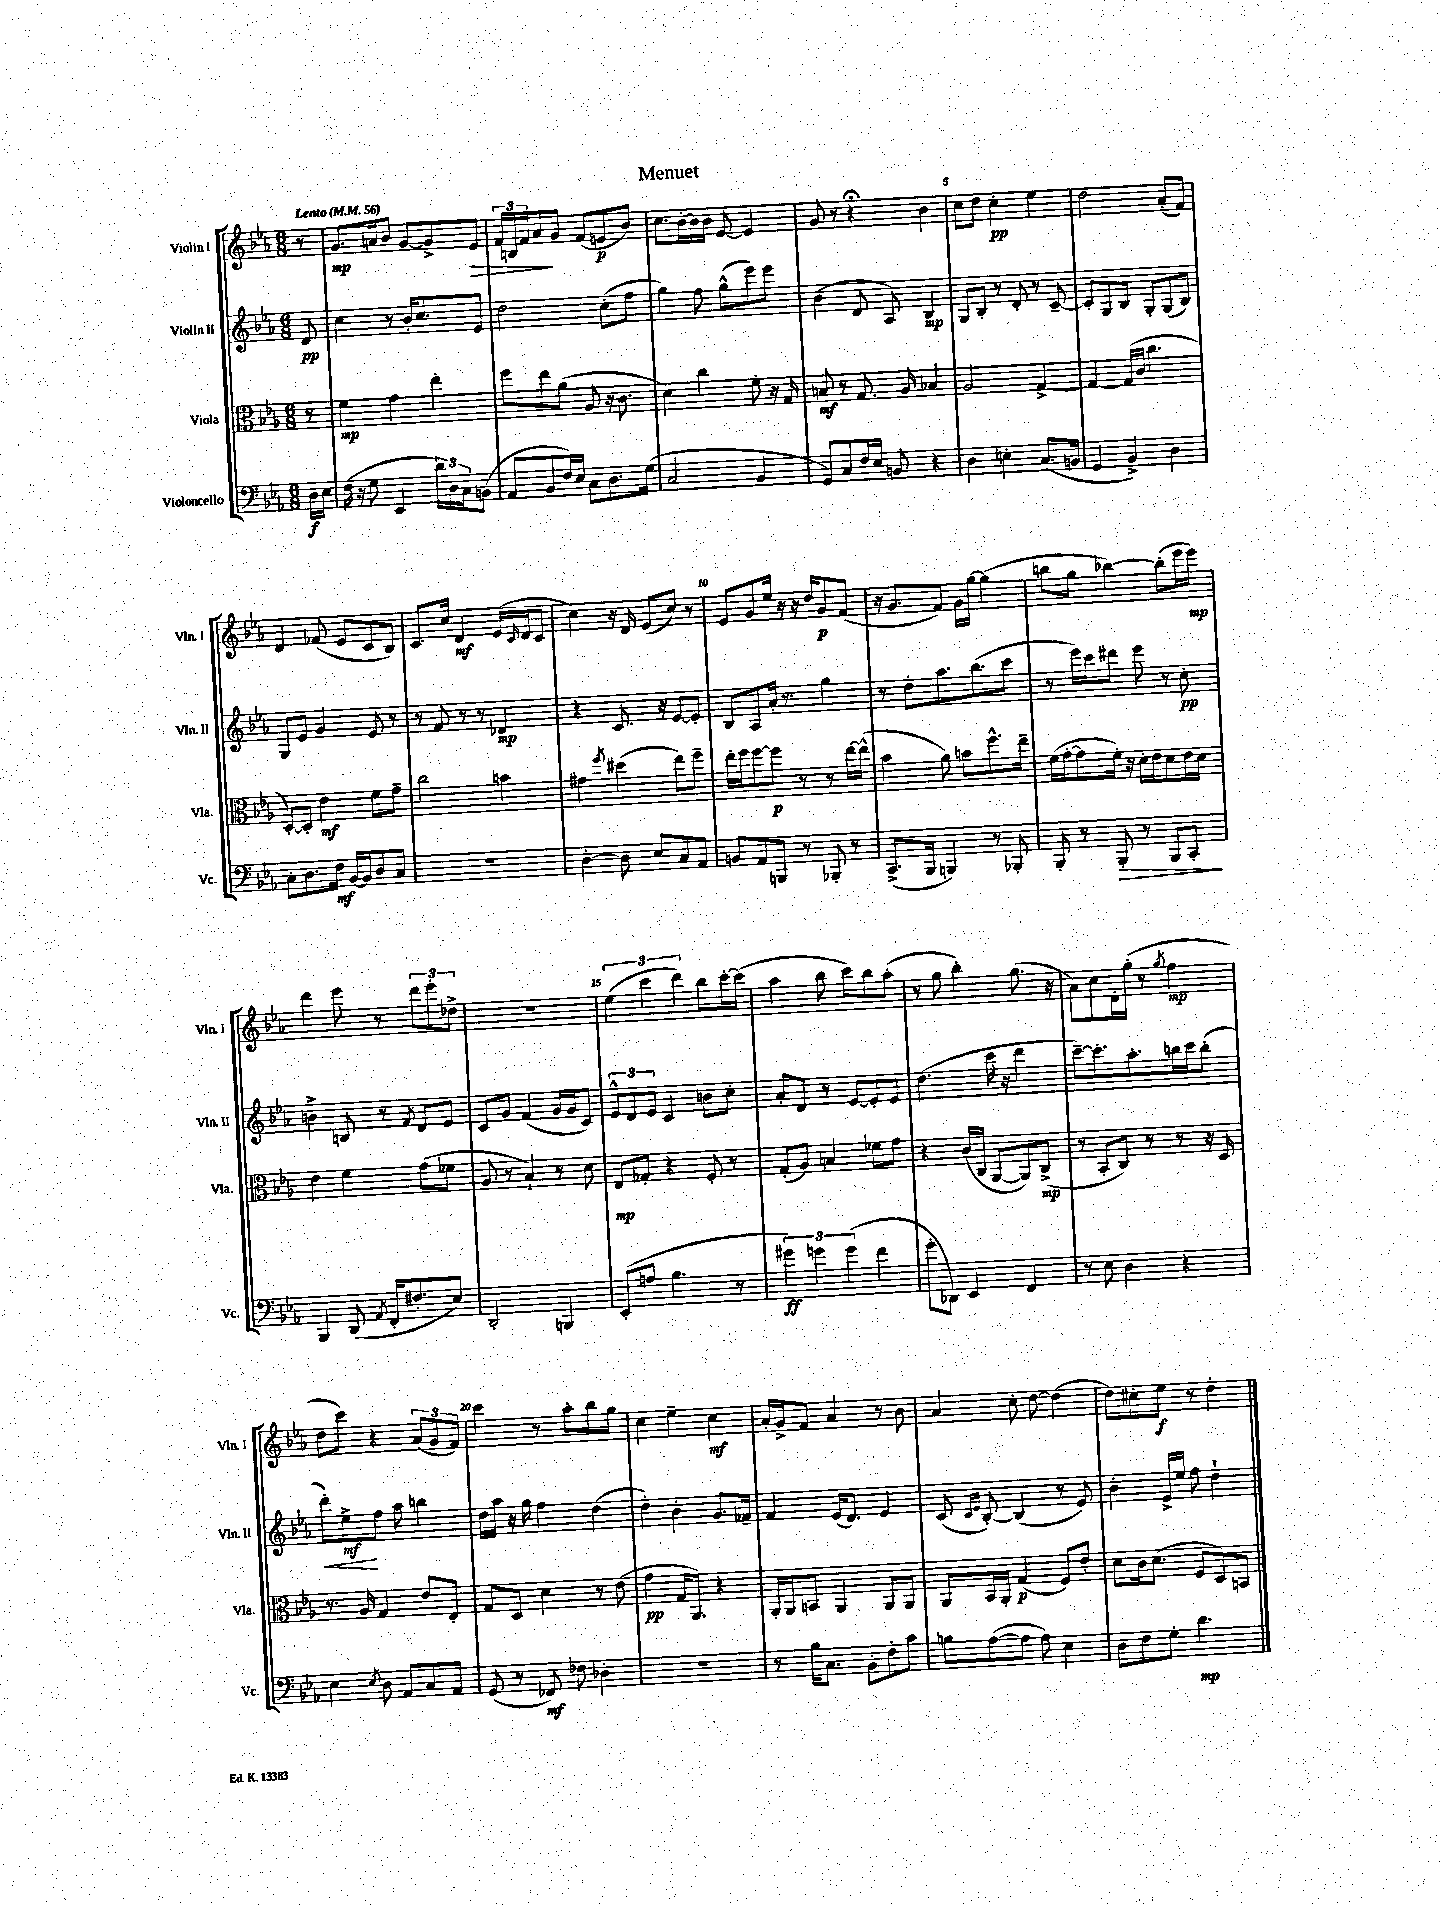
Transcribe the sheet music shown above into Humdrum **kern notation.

**kern	**kern	**kern	**kern
*staff4	*staff3	*staff2	*staff1
*clefF4	*clefC3	*clefG2	*clefG2
*k[b-e-a-]	*k[b-e-a-]	*k[b-e-a-]	*k[b-e-a-]
*M6/8	*M6/8	*M6/8	*M6/8
*MM56	*MM56	*MM56	*MM56
16D	8r	8d	8r
16E-	.	.	.
=	=	=	=
(16F	4f	4cc	8.g
16r	.	.	.
8G	.	.	.
.	.	.	16a
4EE-	4g	8r	8b-
.	.	16b-'	[8g
.	.	8.cc	.
24d)	4ee-'	.	8g^]
24D	.	.	.
24C	.	.	.
(8BB	.	8e-	8e-
=	=	=	=
8AA-	8ff	2dd	24f
.	.	.	24B
.	.	.	24f
8BB-	8ee-	.	8a-
16F)	(8a-	.	8g
16E-	.	.	.
8C	8A-	.	(8f
8.D	16r	(8cc'	8e
.	8.c	.	.
.	.	8ff	8b-)
(16G	.	.	.
=	=	=	=
2C	4d)	4gg)	8.cc
.	.	.	[16b-'
.	4cc	8ff	16b-]
.	.	.	16b-
.	.	(8gg^^	[8e-
4BB-	8f'	8eee-)	4e-]
.	16r	8eee-	.
.	16G	.	.
=	=	=	=
8GG)	8B	(4b-	8g
8C	8r	.	8r
16F	8.G	8d	4r;
16E-	.	.	.
8BB	.	8A-)	.
.	16A-	.	.
4r	4B-	4B-	4b-
=	=	=	=
4D	2A-	8G	8cc
.	.	8B-'	8dd
4E'	.	8r	4cc'
.	.	8d'	.
(8.C	[4G^	8r	4ee-
.	.	[8c~	.
16BB	.	.	.
=	=	=	=
4GG	4G_	8c']	2dd
.	.	8G	.
4BB-^)	(16G]	8B-	.
.	16c	.	.
.	4.cc	8G'	.
4D	.	(8G	(8a-'
.	.	8B-)	8f)
=	=	=	=
8C'	[8D')	8G	4d
8.D	8D']	8e-	.
.	4e-	4g	(8f-
16F	.	.	.
[16BB-	.	.	8e-
16BB-]	.	.	.
8D	8f	8e-	8c
8C	8g~	8r	8B-)
=	=	=	=
2.r	2cc	8r	8.c
.	.	8f	.
.	.	.	16cc
.	.	8r	4d
.	.	8r	.
.	4b	4d-	(16e-
.	.	.	16qqc
.	.	.	16d
.	.	.	8c
=	=	=	=
[4D'	4g#	4r	4cc)
.	8qff	.	.
8D]	(4dd#	8.c	16r
.	.	.	16d
8E-	.	.	(8e-
.	.	16r	.
8C	8ee-)	[8e-	8cc)
8AA-	8ff~	8e-']	8r
=	=	=	=
8BB	16ee-'	8B-	8e-
.	16ff	.	.
8AA-	[8ff	8A-	8g
8BBB	8ff]	16a-'	16ee-
.	.	8.r	16r
8r	8r	.	16r
.	.	.	16dd
8BBB-'	8r	4gg	8g
8r	[16ee-	.	(8f
.	(16ee-^^]	.	.
=	=	=	=
(8.CC^	4b-	8r	16r
.	.	.	8.g
.	.	8dd'	.
16BBB-	.	.	.
4BBB)	8a-)	8.aa-	8f)
.	8b	.	16g
.	.	(8.bb-	[16gg
8r	8.ff^^	.	(4gg]
8BBB-'	.	8ccc	.
.	16ee-~	.	.
=	=	=	=
8BBB-'	(16f	8r	8bb
.	[16g'	.	.
8r	8g]	16eee-)	8gg
.	.	16ccc	.
8BBB-'	16f')	8ddd#	[4bb-)
.	16r	.	.
8r	16d'	8eee-	.
.	16e-	.	.
8BBB-	8d	8r	(8bb-']
8CC'	16e-	8cc'	16eee-
.	16d	.	16eee-)
=	=	=	=
4BBB-	4e-	4b^	4ddd
(8DD	4f	8B	8eee-
8qAA-	.	.	.
16FF'	.	8r	8r
8.F#'	.	.	.
.	.	8qf	.
.	(8g	8d	12ddd
.	.	.	12eee-'
8E-)	8f-	8e-	.
.	.	.	12dd-^
=	=	=	=
2DD'	8A-	8c	2.r
.	8r	8g	.
.	4B-`)	(4f	.
4BBB	8r	16g	.
.	.	16g	.
.	8d	8c)	.
=	=	=	=
(8EE-'	8E-	12e-^^	(6ee-
.	.	12d	.
8A	8G-'	.	.
.	.	12e-	6ccc
4.B-	4r	4c	.
.	.	.	6ddd)
.	8F'	8b	8bb-
8r	8r	8cc'	[16ccc'
.	.	.	(16ccc]
=	=	=	=
6g#)	(8G'	8a-'	4aa-
.	8A-)	8d	.
6g	.	.	.
.	4B	8r	8bb-
(6g	.	.	.
.	.	[8e-	8ccc)
4f	8f-	8e-']	8bb-
.	8g	8e-	(8aa-'
=	=	=	=
8g'	4r	(4.dd	8r
8DD-)	.	.	8gg
4EE-	(16c	.	4bb-')
.	16C	.	.
.	[8AA-	16ccc	.
.	.	16r	.
4FF	8AA-])	4ddd	(8.gg
.	(8C^	.	.
.	.	.	16r
=	=	=	=
8r	8r	[8ccc~)	8a-)
8E-	8BB-'	8.ccc']	8cc
4D	8C)	.	16d'
.	.	8.aa-'	(16gg'
.	8r	.	8r
.	.	.	8qgg
4r	8r	16bb	4ff
.	.	16ccc	.
.	16r	(8bb'	.
.	16D	.	.
=	=	=	=
4E-	8.r	8ddd')	8dd
.	.	8ee-^	8ccc)
.	16A-	.	.
8qE-	.	.	.
8D	4G	8ff	4r
8AA-	.	8aa-	.
8C	8e-	4bb	(12a-
.	.	.	12g
8AA-	8E-'	.	.
.	.	.	12f)
=	=	=	=
(8GG	8G	16dd	4ccc
.	.	16aa-	.
8r	8D	16r	.
.	.	16gg	.
8FF-)	4d	4ff	8r
8F-	.	.	8aa-'
4D-'	8r	(4dd	8bb-
.	(8e-	.	8gg
=	=	=	=
2.r	4g	4dd')	4cc
.	16G	4b-'	4ee-~
.	8.AA-)	.	.
.	4r	8.g	4cc
.	.	16f-~	.
=	=	=	=
8r	16AA-'	4f	16a-'
.	16AA-	.	16g^
16B-	8BB	.	8f
8.C	.	.	.
.	4AA-	(16e-	4a-
.	.	8.d)	.
8BB-'	.	.	.
8F'	8AA-	4e-	8r
8c	8AA-	.	8b-
=	=	=	=
8B	8AA-	(8c	4a-
.	.	16qqc	.
.	.	16qqe-	.
([8A-	16BB-	[8B-')	.
.	16AA-'	.	.
8A-]	(4G	(4B-]	8cc'
8A-)	.	.	[8dd
4E-	8F)	8r	(4dd]
.	8e-'	8e-)	.
=	=	=	=
8D	8d	4b-'	8dd)
8F	16c	.	8cc#'
.	(8.d	.	.
8G'	.	16e-^	8ee-
.	.	16ee-	.
4.d	8F	8ff	8r
.	8D)	4dd`	4dd'
.	8BB	.	.
==	==	==	==
*-	*-	*-	*-
